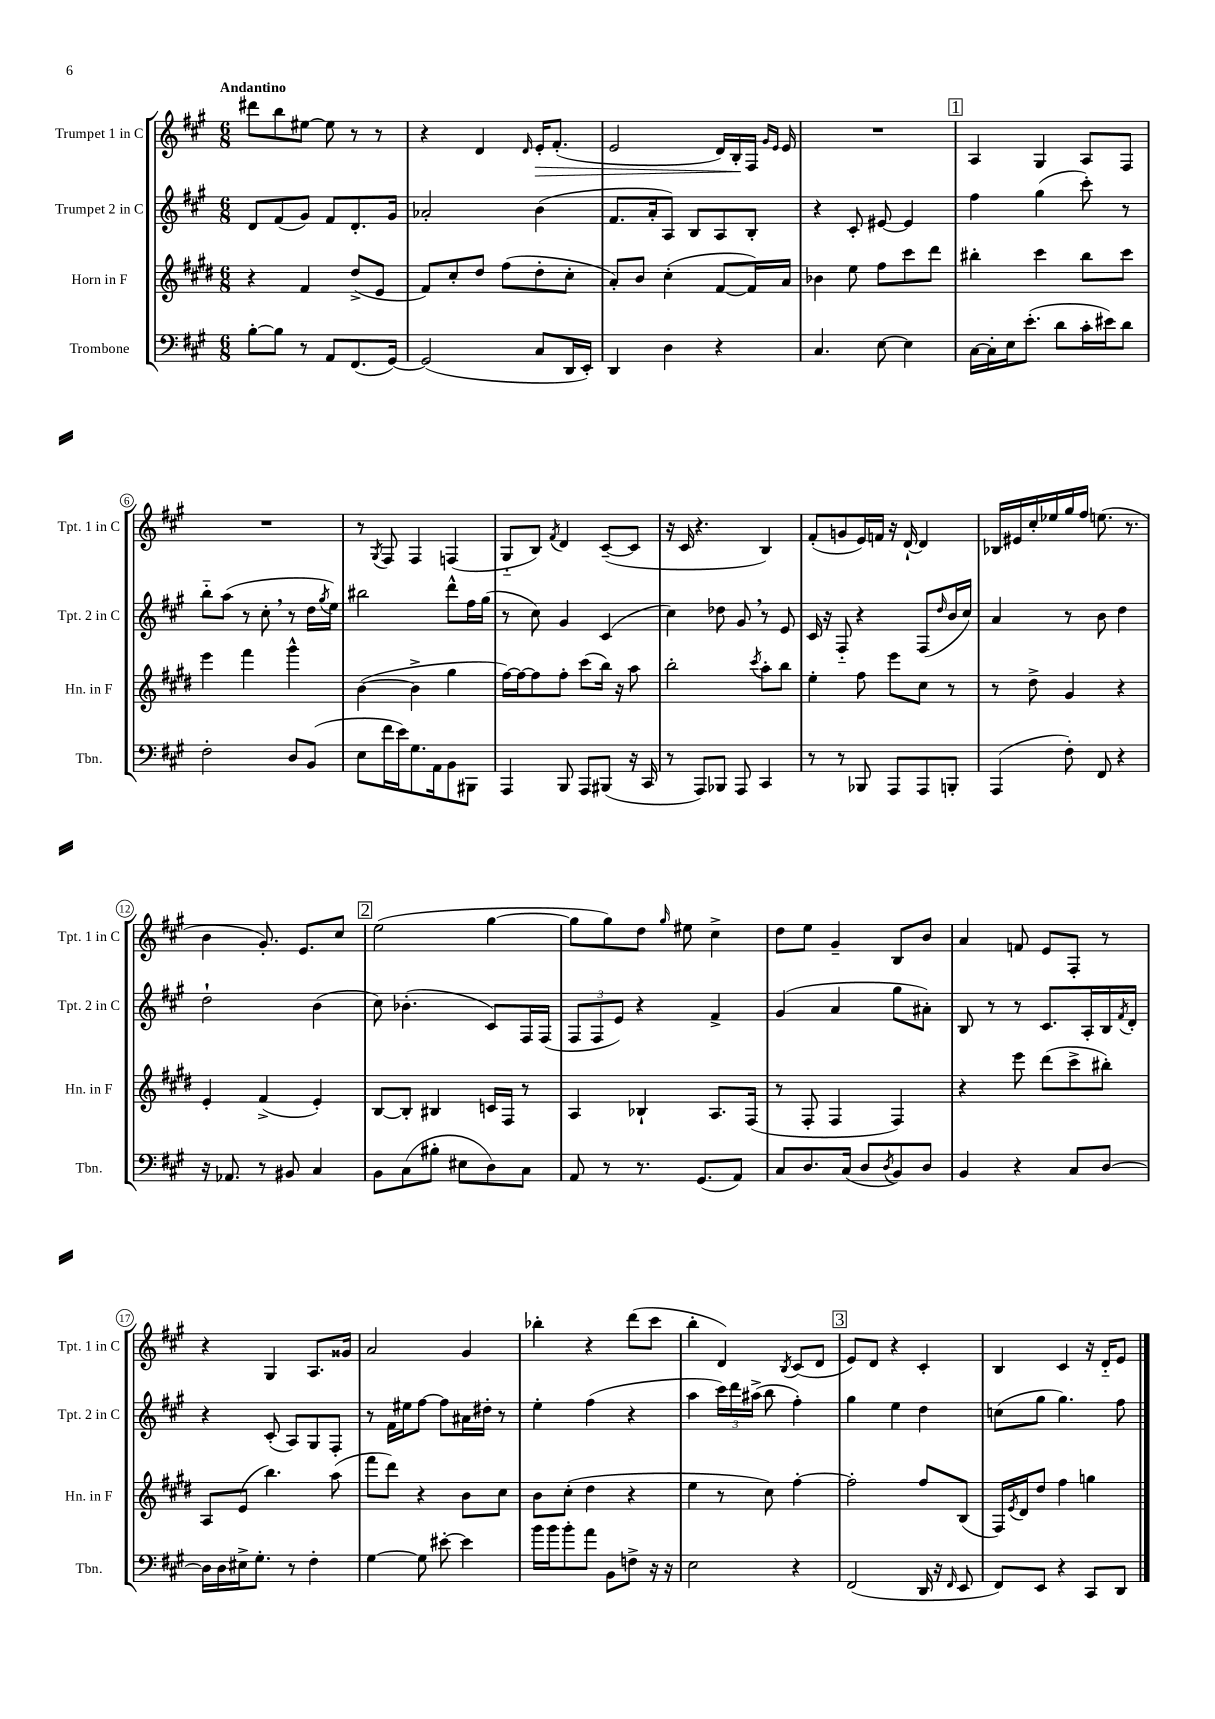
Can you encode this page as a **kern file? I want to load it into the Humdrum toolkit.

**kern	**kern	**kern	**kern	**dynam
*part4	*part3	*part2	*part1	*part1
*staff4	*staff3	*staff2	*staff1	*staff1
*I"Trombone	*I"Horn in F	*I"Trumpet 2 in C	*I"Trumpet 1 in C	*
*I'Tbn.	*I'Hn. in F	*I'Tpt. 2 in C	*I'Tpt. 1 in C	*
*clefF4	*clefG2	*clefG2	*clefG2	*
*k[f#c#g#]	*k[f#c#g#d#]	*k[f#c#g#]	*k[f#c#g#]	*
*M6/8	*M6/8	*M6/8	*M6/8	*
=1	=1	=1	=1	=1
!	!	!	!LO:TX:a:B:t=Andantino	!
[8B'\L	4r	8d/L	8ddd#X\L	.
8B\J]	.	(8f#/	8bb\	.
8r	4f#/	8g#/J)	[8ee#X\J	.
8AA/L	.	8f#/L	8ee#\]	.
(8.FF#/	(8dd#^/L	8.d'/	8r	.
.	8e/J	.	8r	.
[16GG#/Jk)	.	16g#/Jk	.	.
=2	=2	=2	=2	=2
(2GG#/]	8f#/L)	2a-X'/	4r	.
.	8cc#'/	.	.	.
.	8dd#/J	.	4d/	.
.	(8ff#\L	.	.	.
.	.	.	16qqd/	.
!	!	!	!	!LO:HP:b
8C#/L	8dd#'\	(4b\	16e'/KL	>
.	.	.	(8.f#'/J	.
16DD/L	8cc#'\J	.	.	.
16EE'/JJ)	.	.	.	.
=3	=3	=3	=3	=3
4DD/	8a'/L)	8.f#/L	2e/	.
.	8b/J	.	.	.
.	.	16a'/k	.	.
4D\	(4cc#'\	8A/J)	.	.
.	.	8B/L	.	.
4r	[8f#/L	8A/	16d/LL)	.
.	.	.	16B'/	.
.	16f#/L])	8B'/J	16F#/JJ	]
.	.	.	16qqg#/LL	.
.	.	.	16qqe/JJ	.
.	16a/JJ	.	16e/	.
=4	=4	=4	=4	=4
4.C#/	4b-X\	4r	2.r	.
.	8ee\	8c#'/	.	.
[8E\	8ff#\L	[8e#X/	.	.
4E\]	8ccc#\	4e#/]	.	.
.	8ddd#\J	.	.	.
!!LO:REH:place=s1:t=1
=5	=5	=5	=5	=5
[16C#\LL	4bb#X'\	4ff#\	4A/	.
16C#'\]	.	.	.	.
16E\J	.	.	.	.
(8.e'\J	.	.	.	.
.	4ccc#\	(4gg#\	4G#/	.
8d\L	.	.	.	.
16c#'\L	8bb#\L	8ccc#'\)	8A/L	.
16e#X\J)	.	.	.	.
8d\J	8ccc#\J	8r	8F#/J	.
!!LO:LB:g=z
=6	=6	=6	=6	=6
2F#'\	4eee\	8bb\L	2.r	.
.	.	(8aa\J	.	.
.	4fff#\	8r	.	.
.	.	8cc#',\	.	.
8D/L	4ggg#^^\	8r	.	.
(8BB/J	.	16dd\LL	.	.
.	.	8qgg#/	.	.
.	.	16ee\JJ)	.	.
=7	=7	=7	=7	=7
8E\L	([4b\	2bb#X\	8r	.
.	.	.	8qG#/	.
16f#\L	.	.	8F#/	.
16e\J)	.	.	.	.
8.G#\	4b^\]	.	4F#/	.
16AA\k	.	.	.	.
8BB\	4gg#\	8ddd^^\L	(4Fn/	.
8BBB#X\J	.	16ff#\L	.	.
.	.	(16gg#\JJ	.	.
=8	=8	=8	=8	=8
4AAA/	[16ff#\LL)	8r	8G#/L	.
.	16ff#\J_	.	.	.
.	8ff#\]	8cc#\)	8B/J)	.
.	.	.	8qf#/	.
8BBB/	8ff#'\J	4g#/	4d/	.
8AAA/L	(8ccc#\L	.	.	.
(8BBB#X/J	16bb\Jk)	(4c#/	([8c#~/L	.
.	16r	.	.	.
16r	8aa\	.	8c#/J]	.
16CC#/	.	.	.	.
=9	=9	=9	=9	=9
8r	2bb'\	4cc#\)	16r	.
.	.	.	16c#/	.
8AAA/L)	.	.	4.r	.
8BBB-X/J	.	8dd-X\	.	.
8AAA/	.	8g#,/	.	.
.	8qccc#/	.	.	.
4CC#/	8aa'\L	8r	4B/)	.
.	8bb\J	8e/	.	.
=10	=10	=10	=10	=10
8r	4ee'\	16c#/	(8f#'/L	.
.	.	16r	.	.
8r	.	8F#/	8gn/	.
8BBB-X/	8ff#\	4r	16e/L)	.
.	.	.	16fn/JJ	.
8AAA/L	8eee\L	.	16r	.
.	.	.	[16d`/	.
8AAA/	8cc#\J	(8F#/L	4d/]	.
.	.	16qqdd/	.	.
8BBBn'/J	8r	16b/L	.	.
.	.	16cc#/JJ)	.	.
=11	=11	=11	=11	=11
(4AAA/	8r	4a/	16B-X/LL	.
.	.	.	16e#X/	.
.	8dd#^\	.	16cc#'/	.
.	.	.	16ee-X/	.
8F#'\)	4g#/	8r	16gg#/	.
.	.	.	16ff#/JJ	.
8FF#/	.	8b\	(8.een\	.
4r	4r	4dd\	.	.
.	.	.	8.r	.
!!LO:LB:g=z
=12	=12	=12	=12	=12
16r	4e'/	2dd`\	4b\	.
8.AA-X/	.	.	.	.
8r	(4f#^/	.	8.g#'/)	.
8BB#X/	.	.	.	.
.	.	.	8.e/L	.
4C#/	4e'/)	(4b\	.	.
.	.	.	8cc#/J	.
!!LO:REH:place=s1:t=2
=13	=13	=13	=13	=13
8BB\L	[8B/L	8cc#\)	(2ee\	.
(8C#\	8B'/J]	(4.b-X'\	.	.
8B#X'\J	4B#X/	.	.	.
8E#X\L	.	.	.	.
8D\)	16cn/LL	8c#/L)	[4gg#\	.
.	16F#/JJ	.	.	.
8C#\J	8r	16F#/L	.	.
.	.	(16F#/JJ	.	.
=14	=14	=14	=14	=14
8AA/	4A/	12F#/L	8gg#\L]	.
.	.	12F#/	.	.
8r	.	.	8gg#\)	.
.	.	12e/J)	.	.
8.r	4B-X`/	4r	8dd\J	.
.	.	.	16qqgg#/	.
.	.	.	8ee#X\	.
(8.GG#/L	.	.	.	.
.	8.A/L	4f#^/	4cc#^\	.
8AA/J)	.	.	.	.
.	(16F#/Jk	.	.	.
=15	=15	=15	=15	=15
8C#/L	8r	(4g#/	8dd\L	.
8.D/	8F#'/	.	8ee\J	.
.	4F#/	4a/	4g#~/	.
(16C#/Jk	.	.	.	.
8D/L	.	.	.	.
8qD/	.	.	.	.
8BB/)	4F#/)	8gg#\L	8B/L	.
8D/J	.	8a#X'\J)	8b/J	.
=16	=16	=16	=16	=16
4BB/	4r	8B/	4a/	.
.	.	8r	.	.
4r	8eee\	8r	8fn/	.
.	(8ddd#\L	8.c#/L	8e/L	.
8C#/L	8ccc#^\	.	8F#'/J	.
.	.	16A'/L	.	.
[8D/J	8bb#X'\J)	16B/	8r	.
.	.	8qf#/	.	.
.	.	16d'/JJ	.	.
!!LO:LB:g=z
=17	=17	=17	=17	=17
16D\LL]	8A/L	4r	4r	.
16D\	.	.	.	.
16E#X^\J	(8e/J	.	.	.
8.G#'\J	.	.	.	.
.	4.bb\)	(8c#'/	4G#/	.
8r	.	8A/L)	.	.
4F#'\	.	8G#/	8.A/L	.
.	(8aa\	8F#'/J	.	.
.	.	.	16g##X/Jk	.
=18	=18	=18	=18	=18
[4G#\	8fff#\L	8r	2a/	.
.	8ddd#\J)	16f#\LL	.	.
.	.	16ee#X\J	.	.
8G#\]	4r	[8ff#\J	.	.
[8e#X'\	.	8ff#\L]	.	.
4e#\]	8b\L	16a#X\L	4g#/	.
.	.	16dd#X'\JJ	.	.
.	8cc#\J	8r	.	.
=19	=19	=19	=19	=19
16b\LL	8b\L	4ee'\	4bb-X'\	.
16b\J	.	.	.	.
8b'\	(8cc#'\J	.	.	.
8a\J	4dd#\	(4ff#\	4r	.
8BB\L	.	.	.	.
8Fn^\J	4r	4r	(8ddd\L	.
16r	.	.	8ccc#\J	.
16r	.	.	.	.
=20	=20	=20	=20	=20
2E\	4ee\	4aa\	4bb'\	.
.	8r	24ccc#\LL)	4d/)	.
.	.	24ddd\	.	.
.	.	(24aa#X^\JJ	.	.
.	8cc#\)	8bb\	.	.
.	.	.	8qB/	.
4r	[4ff#'\	4ff#'\)	(8c#/L	.
.	.	.	8d/J	.
!!LO:REH:place=s1:t=3
=21	=21	=21	=21	=21
(2FF#/	2ff#'\]	4gg#\	8e/L)	.
.	.	.	8d/J	.
.	.	4ee\	4r	.
16DD/	8ff#/L	4dd\	4c#'/	.
16r	.	.	.	.
16qqFF#/	.	.	.	.
8EE/	(8B/J	.	.	.
=22	=22	=22	=22	=22
8FF#/L)	16F#/LL)	(8ccn\L	4B/	.
.	8qe/	.	.	.
.	16d#/J	.	.	.
8EE/J	8dd#/J	8gg#\J	.	.
4r	4ff#\	4.gg#\)	4c#/	.
8CC#/L	4ggn\	.	16r	.
.	.	.	16d/KL	.
8DD/J	.	8ff#\	8e/J	.
==	==	==	==	==
*-	*-	*-	*-	*-
